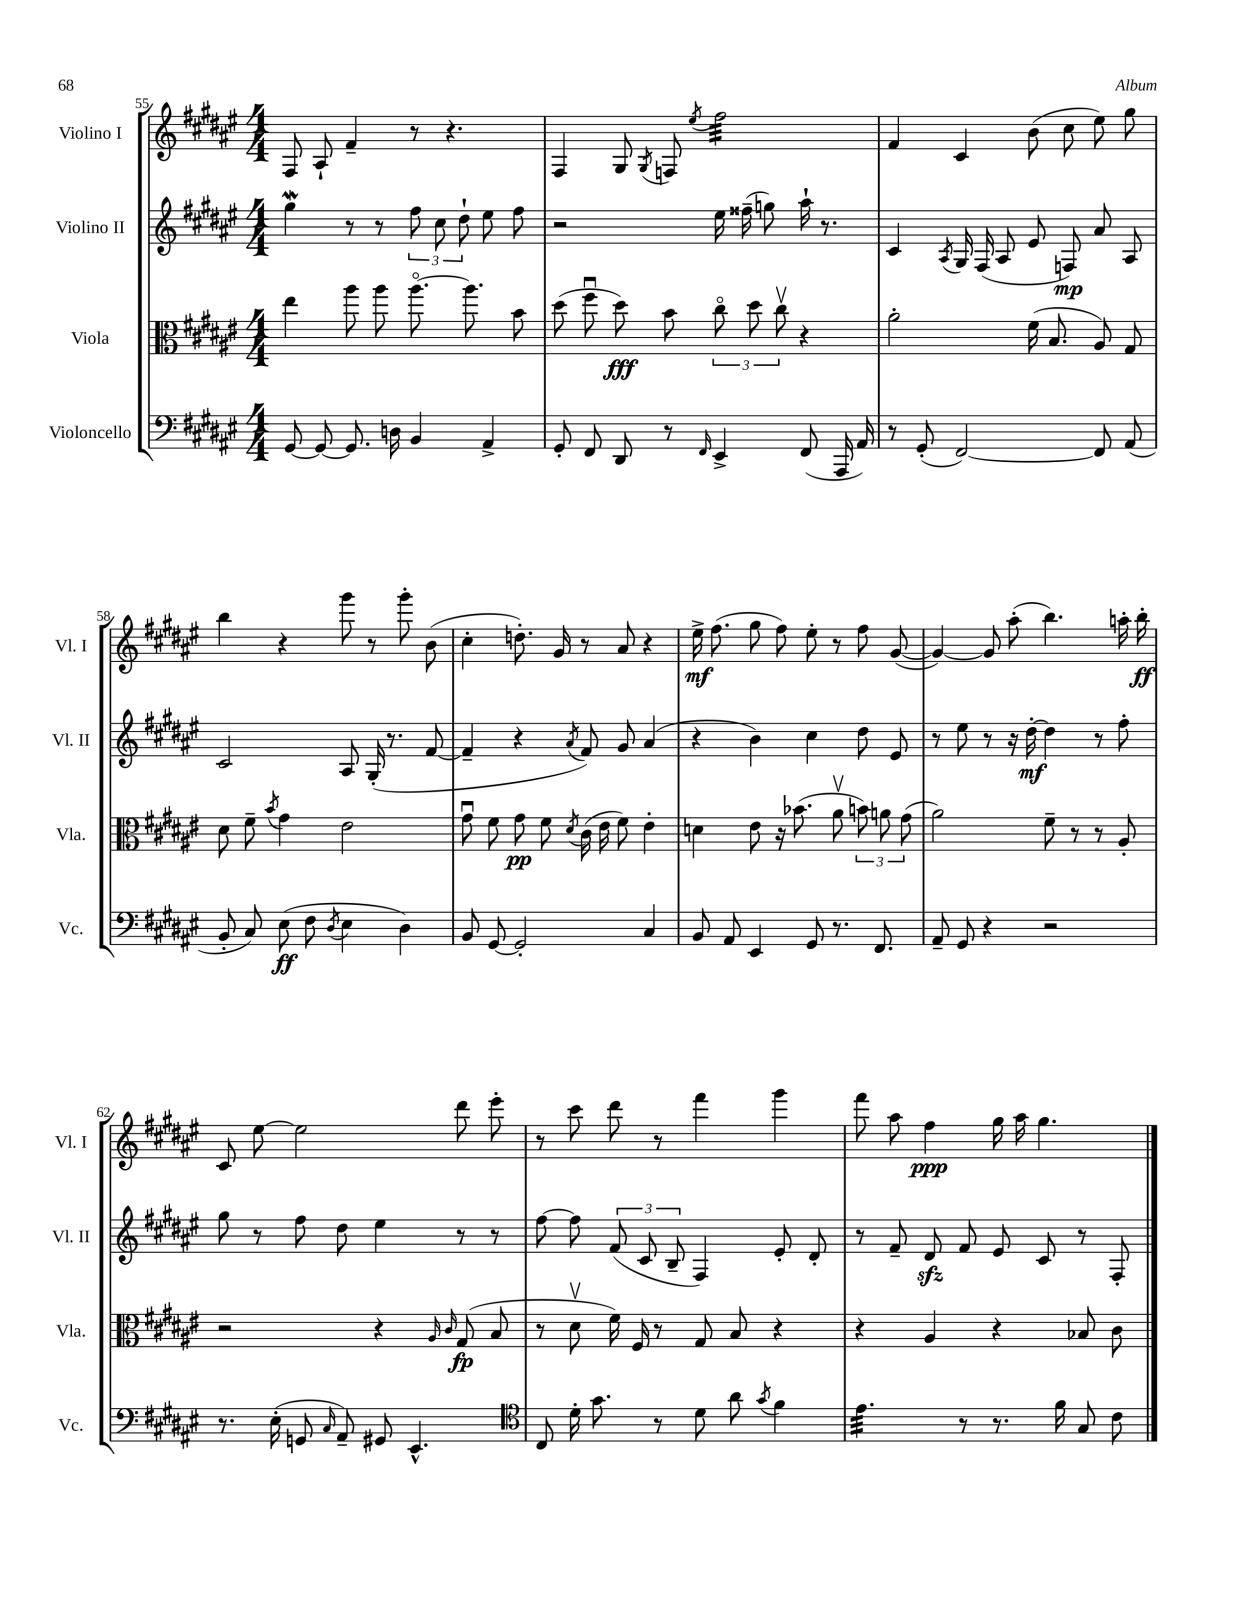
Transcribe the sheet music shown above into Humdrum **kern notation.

**kern	**dynam	**kern	**dynam	**kern	**dynam	**kern	**dynam
*part4	*part4	*part3	*part3	*part2	*part2	*part1	*part1
*staff4	*staff4	*staff3	*staff3	*staff2	*staff2	*staff1	*staff1
*I"Violoncello	*	*I"Viola	*	*I"Violino II	*	*I"Violino I	*
*I'Vc.	*	*I'Vla.	*	*I'Vl. II	*	*I'Vl. I	*
*clefF4	*	*clefC3	*	*clefG2	*	*clefG2	*
*k[f#c#g#d#a#e#]	*	*k[f#c#g#d#a#e#]	*	*k[f#c#g#d#a#e#]	*	*k[f#c#g#d#a#e#]	*
*M4/4	*	*M4/4	*	*M4/4	*	*M4/4	*
=55	=55	=55	=55	=55	=55	=55	=55
[8GG#/	.	4ee#\	.	4gg#W\	.	8F#/	.
8GG#/_	.	.	.	.	.	8A#`/	.
8.GG#/]	.	8aa#\	.	8r	.	4f#~/	.
.	.	8aa#\	.	8r	.	.	.
16Dn\	.	.	.	.	.	.	.
4BB/	.	[8.aa#\	.	12ff#\	.	8r	.
.	.	.	.	12cc#\	.	.	.
.	.	.	.	.	.	4.r	.
.	.	.	.	12dd#`\	.	.	.
.	.	8.aa#\]	.	.	.	.	.
4AA#^/	.	.	.	8ee#\	.	.	.
.	.	8b\	.	8ff#\	.	.	.
=56	=56	=56	=56	=56	=56	=56	=56
8GG#'/	.	(8dd#\	.	2r	.	4F#/	.
8FF#/	.	8ff#u\	.	.	.	.	.
8DD#/	.	8dd#\)	fff	.	.	8G#/	.
.	.	.	.	.	.	8qG#/	.
8r	.	8b\	.	.	.	8Fn/	.
16qqFF#/	.	.	.	.	.	8qee#/	.
*	*	*	*	*	*	*tremolo	*
4EE#^/	.	12cc#\	.	16ee#\	.	32ff#\LLL	.
.	.	.	.	.	.	32ff#\	.
.	.	.	.	(16ff##X~\	.	32ff#\	.
.	.	12dd#\	.	.	.	.	.
.	.	.	.	.	.	32ff#\	.
.	.	.	.	8ggn\)	.	32ff#\	.
.	.	.	.	.	.	32ff#\	.
.	.	12cc#v\	.	.	.	.	.
.	.	.	.	.	.	32ff#\	.
.	.	.	.	.	.	32ff#\	.
(8FF#/	.	4r	.	16aa#`\	.	32ff#\	.
.	.	.	.	.	.	32ff#\	.
.	.	.	.	8.r	.	32ff#\	.
.	.	.	.	.	.	32ff#\	.
16AAA#/	.	.	.	.	.	32ff#\	.
.	.	.	.	.	.	32ff#\	.
16AA#/)	.	.	.	.	.	32ff#\	.
.	.	.	.	.	.	32ff#\JJJ	.
*	*	*	*	*	*	*Xtremolo	*
=57	=57	=57	=57	=57	=57	=57	=57
8r	.	2a#'\	.	4c#/	.	4f#/	.
(8GG#'/	.	.	.	.	.	.	.
.	.	.	.	8qA#/	.	.	.
[2FF#/)	.	.	.	16G#/	.	4c#/	.
.	.	.	.	(16F#/	.	.	.
.	.	.	.	8A#/	.	.	.
.	.	(16f#\	.	8e#/	.	(8b\	.
.	.	8.B/	.	.	.	.	.
.	.	.	.	8Fn/)	mp	8cc#\	.
8FF#/]	.	8A#/)	.	8a#/	.	8ee#\)	.
(8AA#/	.	8G#/	.	8A#/	.	8gg#\	.
!!LO:LB:g=z
=58	=58	=58	=58	=58	=58	=58	=58
8BB'/	.	8d#\	.	2c#/	.	4bb\	.
8C#/)	.	8f#~\	.	.	.	.	.
.	.	8qb/	.	.	.	.	.
(8E#\	ff	4g#\	.	.	.	4r	.
8F#\	.	.	.	.	.	.	.
8qD#/	.	.	.	.	.	.	.
4E#\	.	2e#\	.	8A#/	.	8ggg#\	.
.	.	.	.	(16G#'/	.	8r	.
.	.	.	.	8.r	.	.	.
4D#\)	.	.	.	.	.	8ggg#'\	.
.	.	.	.	[8f#/	.	(8b\	.
=59	=59	=59	=59	=59	=59	=59	=59
8BB/	.	8g#u\	.	4f#~/]	.	4cc#'\	.
[8GG#/	.	8f#\	.	.	.	.	.
2GG#'/]	.	8g#\	pp	4r	.	8.ddn'\)	.
.	.	8f#\	.	.	.	.	.
.	.	.	.	.	.	16g#/	.
.	.	8qd#/	.	8qa#/	.	.	.
.	.	(16c#\	.	8f#/)	.	8r	.
.	.	16e#\	.	.	.	.	.
.	.	8f#\)	.	8g#/	.	8a#/	.
4C#/	.	4e#'\	.	(4a#/	.	4r	.
=60	=60	=60	=60	=60	=60	=60	=60
8BB/	.	4dn\	.	4r	.	16ee#^\	mf
.	.	.	.	.	.	(8.ff#\	.
8AA#/	.	.	.	.	.	.	.
4EE#/	.	8e#\	.	4b\)	.	8gg#\	.
.	.	16r	.	.	.	8ff#\)	.
.	.	(8.b-X\	.	.	.	.	.
8GG#/	.	.	.	4cc#\	.	8ee#'\	.
8.r	.	8a#v\	.	.	.	8r	.
.	.	12bn\)	.	8dd#\	.	8ff#\	.
8.FF#/	.	.	.	.	.	.	.
.	.	12an\	.	.	.	.	.
.	.	.	.	8e#/	.	([8g#/	.
.	.	(12g#\	.	.	.	.	.
=61	=61	=61	=61	=61	=61	=61	=61
8AA#~/	.	2a#\)	.	8r	.	4g#/_)	.
8GG#/	.	.	.	8ee#\	.	.	.
4r	.	.	.	8r	.	8g#/]	.
.	.	.	.	16r	.	(8aa#'\	.
.	.	.	.	[16dd#'\	mf	.	.
2r	.	8f#~\	.	4dd#\]	.	4.bb\)	.
.	.	8r	.	.	.	.	.
.	.	8r	.	8r	.	.	.
.	.	8A#'/	.	8ff#'\	.	16aan'\	.
.	.	.	.	.	.	16bb'\	ff
!!LO:LB:g=z
=62	=62	=62	=62	=62	=62	=62	=62
8.r	.	2r	.	8gg#\	.	8c#/	.
.	.	.	.	8r	.	[8ee#\	.
(16E#'\	.	.	.	.	.	.	.
8GGn/	.	.	.	8ff#\	.	2ee#\]	.
16qqC#/	.	.	.	.	.	.	.
8AA#~/)	.	.	.	8dd#\	.	.	.
8GG#X/	.	4r	.	4ee#\	.	.	.
4.EE#^^/	.	.	.	.	.	.	.
.	.	16qqA#/	.	.	.	.	.
.	.	16qqc#/	.	.	.	.	.
.	.	(8G#/	fp	8r	.	8ddd#\	.
.	.	8B/	.	8r	.	8eee#'\	.
=63	=63	=63	=63	=63	=63	=63	=63
*clefC4	*	*	*	*	*	*	*
8C#/	.	8r	.	[8ff#\	.	8r	.
16d#'\	.	8d#v\	.	8ff#\]	.	8ccc#\	.
8.g#\	.	.	.	.	.	.	.
.	.	16f#\)	.	(12f#/	.	8ddd#\	.
.	.	16F#/	.	.	.	.	.
.	.	.	.	12c#/	.	.	.
8r	.	8r	.	.	.	8r	.
.	.	.	.	12B~/	.	.	.
8d#\	.	8G#/	.	4F#/)	.	4fff#\	.
8a#\	.	8B/	.	.	.	.	.
8qg#/	.	.	.	.	.	.	.
4f#\	.	4r	.	8e#'/	.	4ggg#\	.
.	.	.	.	8d#'/	.	.	.
=64	=64	=64	=64	=64	=64	=64	=64
*tremolo	*	*	*	*	*	*	*
32e#\LLL	.	4r	.	8r	.	8fff#\	.
32e#\	.	.	.	.	.	.	.
32e#\	.	.	.	.	.	.	.
32e#\	.	.	.	.	.	.	.
32e#\	.	.	.	8f#~/	.	8aa#\	.
32e#\	.	.	.	.	.	.	.
32e#\	.	.	.	.	.	.	.
32e#\	.	.	.	.	.	.	.
32e#\	.	4A#/	.	8d#zz/	.	4ff#\	ppp
32e#\	.	.	.	.	.	.	.
32e#\	.	.	.	.	.	.	.
32e#\JJJ	.	.	.	.	.	.	.
*Xtremolo	*	*	*	*	*	*	*
8r	.	.	.	8f#/	.	.	.
8.r	.	4r	.	8e#/	.	16gg#\	.
.	.	.	.	.	.	16aa#\	.
.	.	.	.	8c#/	.	4.gg#\	.
16f#\	.	.	.	.	.	.	.
8G#/	.	8B-X/	.	8r	.	.	.
8c#\	.	8c#\	.	8F#'/	.	.	.
==	==	==	==	==	==	==	==
*-	*-	*-	*-	*-	*-	*-	*-
